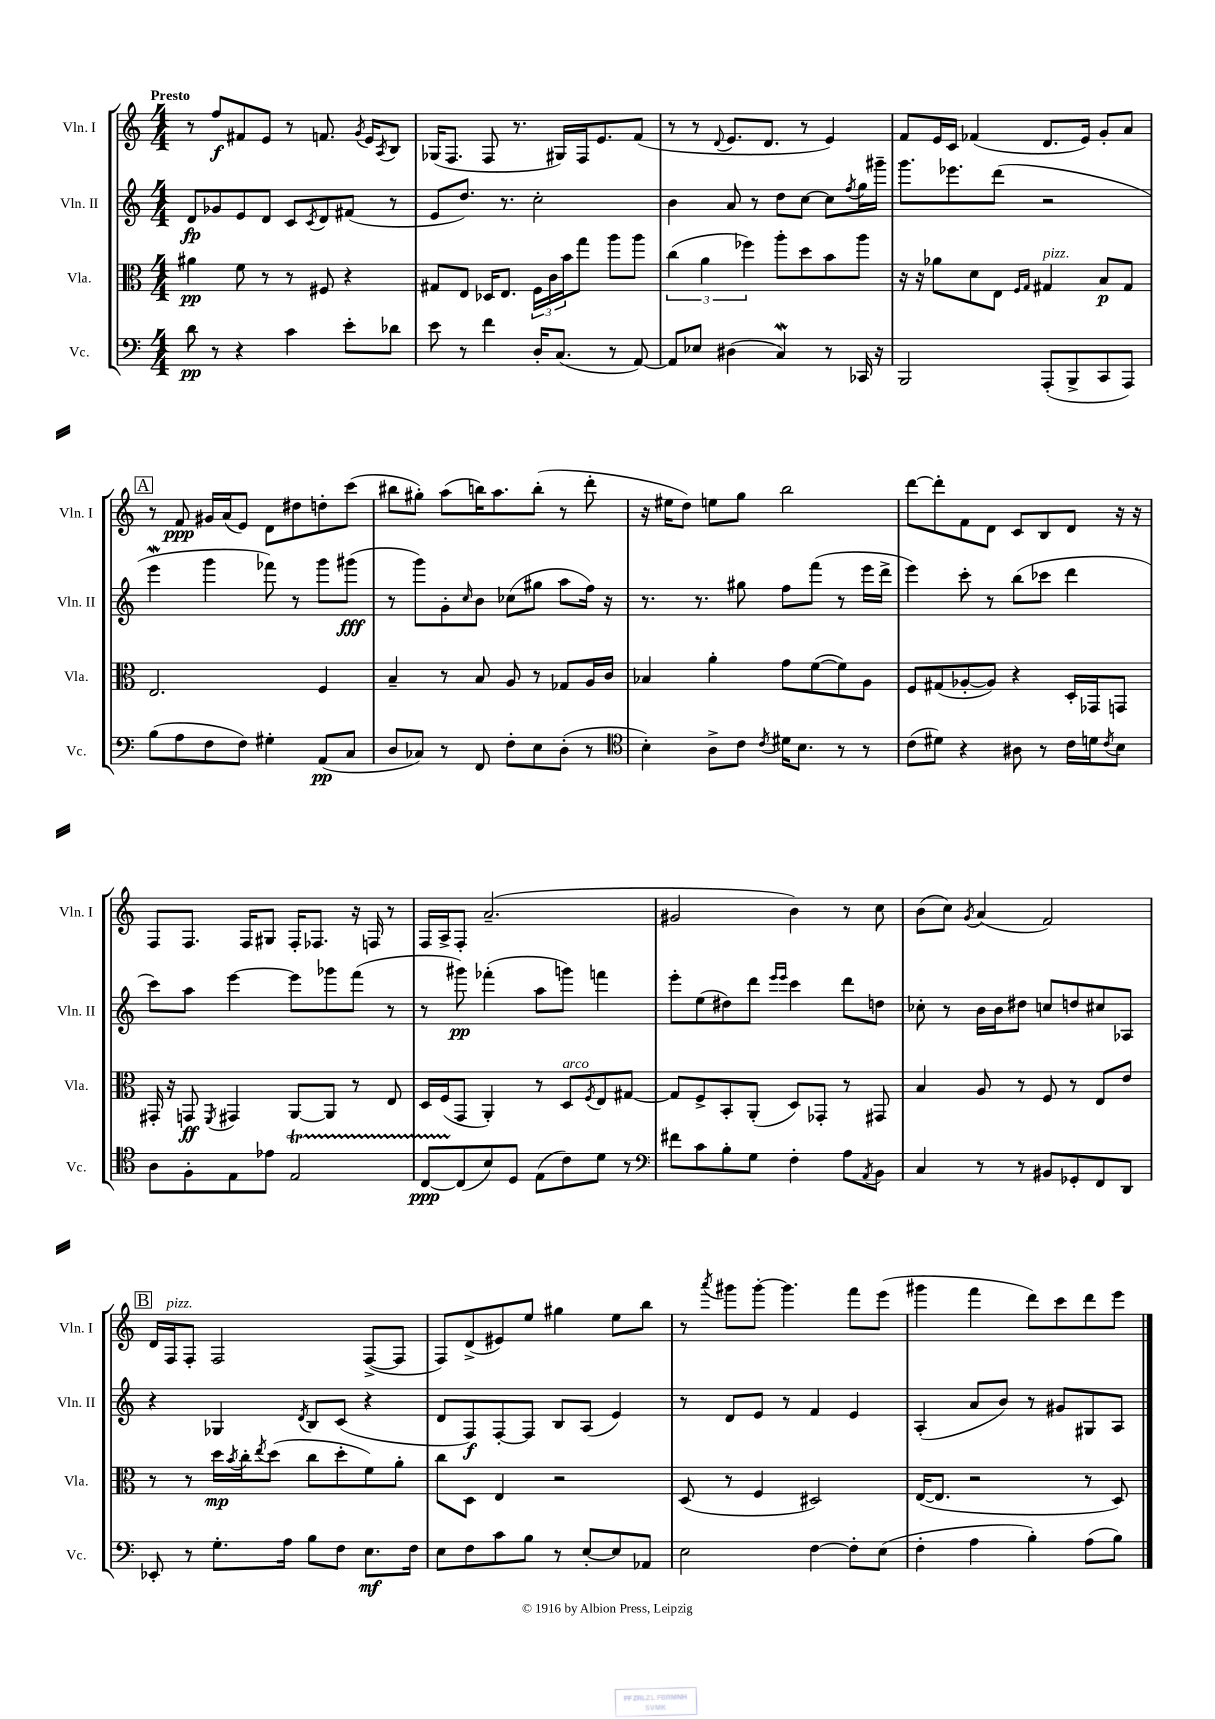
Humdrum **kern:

**kern	**dynam	**kern	**dynam	**kern	**dynam	**kern	**dynam
*part4	*part4	*part3	*part3	*part2	*part2	*part1	*part1
*staff4	*staff4	*staff3	*staff3	*staff2	*staff2	*staff1	*staff1
*I"Vc.	*	*I"Vla.	*	*I"Vln. II	*	*I"Vln. I	*
*I'Vc.	*	*I'Vla.	*	*I'Vln. II	*	*I'Vln. I	*
*clefF4	*	*clefC3	*	*clefG2	*	*clefG2	*
*k[]	*	*k[]	*	*k[]	*	*k[]	*
*M4/4	*	*M4/4	*	*M4/4	*	*M4/4	*
=1	=1	=1	=1	=1	=1	=1	=1
!	!	!	!	!	!	!LO:TX:a:B:t=Presto	!
8d\	pp	4a#X\	pp	8d/L	fp	8r	.
8r	.	.	.	8g-X/	.	8ff/L	f
4r	.	8f\	.	8e/	.	8f#X/	.
.	.	8r	.	8d/J	.	8e/J	.
4c\	.	8r	.	8c/L	.	8r	.
.	.	.	.	8qc/	.	.	.
.	.	8F#X/	.	8d/	.	8.fn/	.
8e'\L	.	4r	.	(8f#X/J	.	.	.
.	.	.	.	.	.	8qg/	.
.	.	.	.	.	.	16e/KL	.
.	.	.	.	.	.	8qA/	.
8d-X\J	.	.	.	8r	.	8B/J	.
=2	=2	=2	=2	=2	=2	=2	=2
8e\	.	8G#X/L	.	8e/L	.	(16G-X/KL	.
.	.	.	.	.	.	8.F/J	.
8r	.	8E/J	.	8.dd/J)	.	.	.
4f\	.	16D-X/KL	.	.	.	8F/	.
.	.	8.E/J	.	8.r	.	.	.
.	.	.	.	.	.	8.r	.
16D'/KL	.	24F\LL	.	2cc'\	.	.	.
.	.	24c\	.	.	.	.	.
(8.C/J	.	.	.	.	.	16G#X/LL)	.
.	.	24b\J	.	.	.	.	.
.	.	8gg\J	.	.	.	16F/J	.
.	.	.	.	.	.	8.e/	.
8r	.	8aa\L	.	.	.	.	.
[8AA/)	.	8aa\J	.	.	.	(8f/J	.
=3	=3	=3	=3	=3	=3	=3	=3
8AA/L]	.	(6cc\	.	4b\	.	8r	.
8E-X/J	.	.	.	.	.	8r	.
.	.	6a\	.	.	.	.	.
.	.	.	.	.	.	8qqd/	.
(4D#X\	.	.	.	8a/	.	8.e/L	.
.	.	6ff-X\)	.	.	.	.	.
.	.	.	.	8r	.	.	.
.	.	.	.	.	.	8.d/J	.
4Cw/)	.	8aa'\L	.	8dd\L	.	.	.
.	.	8dd\	.	[8cc\J	.	8r	.
8r	.	8b\	.	8cc\L]	.	4e/)	.
.	.	.	.	8qff/	.	.	.
16CC-X/	.	8aa\J	.	16gg\L	.	.	.
16r	.	.	.	16ggg#X~\JJ	.	.	.
=4	=4	=4	=4	=4	=4	=4	=4
2BBB/	.	16r	.	8.ggg\L	.	8f/L	.
.	.	16r	.	.	.	.	.
.	.	8a-X\L	.	.	.	16e/L	.
.	.	.	.	8.eee-X\	.	16c/JJ	.
.	.	8d\	.	.	.	(4f-X/	.
.	.	8E\J	.	(8ddd\J	.	.	.
.	.	16qqF/LL	.	.	.	.	.
.	.	16qqG/JJ	.	.	.	.	.
!	!	!LO:TX:a:i:t=pizz.	!	!	!	!	!
(8AAA'/L	.	4G#X/	.	2r	.	8.d/L	.
8BBB^/	.	.	.	.	.	.	.
.	.	.	.	.	.	16e/Jk)	.
8CC/	.	8B/L	p	.	.	8g'/L	.
8AAA/J)	.	8G#/J	.	.	.	8a/J	.
!!LO:LB:g=z
!!LO:REH:place=s1:t=A
=5	=5	=5	=5	=5	=5	=5	=5
(8B\L	.	2.E/	.	4eeeW\	.	8r	.
8A\	.	.	.	.	.	8f/	ppp
8F\	.	.	.	4ggg\	.	16g#X/LL	.
.	.	.	.	.	.	(16a/J	.
8F\J)	.	.	.	.	.	8e/J)	.
4G#X'\	.	.	.	8fff-X\)	.	8d\L	.
.	.	.	.	8r	.	8dd#X\	.
(8AA/L	pp	4F/	.	8ggg\L	.	8ddn'\	.
8C/J	.	.	.	(8ggg#X\J	fff	(8ccc\J	.
=6	=6	=6	=6	=6	=6	=6	=6
8D/L	.	4B~/	.	8r	.	8bb#X\L	.
8C-X/J)	.	.	.	8ggg\L)	.	8gg#X'\J)	.
8r	.	8r	.	8g'\	.	(8aa\L	.
.	.	.	.	16qqcc/	.	.	.
8FF/	.	8B/	.	8b\J	.	16bbn\K)	.
.	.	.	.	.	.	8.aa\	.
8F'\L	.	8A/	.	(8cc-X\L	.	.	.
8E\	.	8r	.	8gg#X\J	.	(8bb'\J	.
(8D'\J	.	8G-X/L	.	8aa\L	.	8r	.
8r	.	16A/L	.	16ff\Jk)	.	8ddd'\	.
.	.	16c/JJ	.	16r	.	.	.
=7	=7	=7	=7	=7	=7	=7	=7
*clefC4	*	*	*	*	*	*	*
4B'\)	.	4B-X/	.	8.r	.	16r	.
.	.	.	.	.	.	16ee#X\KL	.
.	.	.	.	.	.	8dd\J)	.
.	.	.	.	8.r	.	.	.
8A^\L	.	4a'\	.	.	.	8een\L	.
8c\J	.	.	.	8gg#X\	.	8gg\J	.
8qc/	.	.	.	.	.	.	.
16d#X\KL	.	8g\L	.	8ff\L	.	2bb\	.
8.B\J	.	.	.	.	.	.	.
.	.	([8f\	.	(8fff\J	.	.	.
8r	.	8f\])	.	8r	.	.	.
8r	.	8A\J	.	16eee\LL	.	.	.
.	.	.	.	16ddd^\JJ	.	.	.
=8	=8	=8	=8	=8	=8	=8	=8
(8c\L	.	8F/L	.	4eee\)	.	[8ddd\L	.
8d#X\J)	.	(8G#X/	.	.	.	8ddd'\]	.
4r	.	[8A-X'/	.	8ccc'\	.	8f\	.
.	.	8A-/J])	.	8r	.	8d\J	.
8A#X\	.	4r	.	(8bb\L	.	8c/L	.
8r	.	.	.	8ccc-X\J	.	8B/	.
16c\LL	.	16D'/LL	.	4ddd\	.	8d/J	.
16dn\J	.	16GG-X/J	.	.	.	.	.
8qc/	.	.	.	.	.	.	.
8B\J	.	8GGn/J	.	.	.	16r	.
.	.	.	.	.	.	16r	.
!!LO:LB:g=z
=9	=9	=9	=9	=9	=9	=9	=9
8A\L	.	16GG#X'/	.	8ccc\L)	.	8F/L	.
.	.	16r	.	.	.	.	.
8F'\	.	8GGn/	ff	8aa\J	.	8.F/J	.
.	.	8qFF/	.	.	.	.	.
8E\	.	4GG#X/	.	[4eee\	.	.	.
.	.	.	.	.	.	16F/KL	.
8e-X\J	.	.	.	.	.	8G#X/J	.
2Et/	.	[8AA/L	.	8eee\L]	.	16F'/KL	.
.	.	.	.	.	.	8.F-X/J	.
.	.	8AA/J]	.	8ggg-X\	.	.	.
.	.	8r	.	(8fff\J	.	16r	.
.	.	.	.	.	.	16Fn/	.
.	.	8E/	.	8r	.	8r	.
=10	=10	=10	=10	=10	=10	=10	=10
[8CTTT/L	ppp	16D/LL	.	8r	.	16F/LL	.
.	.	(16F/J	.	.	.	16A^/J	.
(8C/]	.	8GG/J	.	8ggg#X\)	pp	8F'/J	.
8B/)	.	4AA'/)	.	(4fff-X'\	.	(2.a~/	.
8D/J	.	.	.	.	.	.	.
(8E\L	.	8r	.	8aa\L	.	.	.
!	!	!LO:TX:a:i:t=arco	!	!	!	!	!
8c\)	.	8D/L	.	8gggn\J)	.	.	.
.	.	8qF/	.	.	.	.	.
8d\J	.	8E/	.	4fffn\	.	.	.
8r	.	[8G#X/J	.	.	.	.	.
=11	=11	=11	=11	=11	=11	=11	=11
*clefF4	*	*	*	*	*	*	*
8f#X\L	.	8G#/L]	.	8eee'\L	.	2g#X/	.
8c\	.	8F^/	.	(8ee\	.	.	.
8B'\	.	8BB'/	.	8dd#X\)	.	.	.
8G\J	.	(8AA'/J	.	8ddd\J	.	.	.
.	.	.	.	16qqeee/LL	.	.	.
.	.	.	.	16qqeee/JJ	.	.	.
4F'\	.	8D/L)	.	4ccc\	.	4b\)	.
.	.	8GG-X'/J	.	.	.	.	.
8A\L	.	8r	.	8ddd\L	.	8r	.
8qAA/	.	.	.	.	.	.	.
8BB\J	.	8GG#X/	.	8ddn\J	.	8cc\	.
=12	=12	=12	=12	=12	=12	=12	=12
4C/	.	4B/	.	8cc-X'\	.	(8b\L	.
.	.	.	.	8r	.	8cc\J)	.
.	.	.	.	.	.	8qg/	.
8r	.	8A/	.	16b\LL	.	(4a/	.
.	.	.	.	16b\J	.	.	.
8r	.	8r	.	8dd#X\J	.	.	.
8BB#X/L	.	8F/	.	8ccn/L	.	2f/)	.
8GG-X'/	.	8r	.	8ddn/	.	.	.
8FF/	.	8E/L	.	8cc#X/	.	.	.
8DD/J	.	8e/J	.	8A-X/J	.	.	.
!!LO:LB:g=z
!!LO:REH:place=s1:t=B
=13	=13	=13	=13	=13	=13	=13	=13
8EE-X'/	.	8r	.	4r	.	16d/LL	.
!	!	!	!	!	!	!LO:TX:a:i:t=pizz.	!
.	.	.	.	.	.	16F/J	.
8r	.	8r	.	.	.	8F'/J	.
8.G'\L	.	16dd\LL	mp	4G-X/	.	2F/	.
.	.	8qb/	.	.	.	.	.
.	.	16cc'\J	.	.	.	.	.
.	.	8qee/	.	.	.	.	.
.	.	(8dd\J	.	.	.	.	.
16A\Jk	.	.	.	.	.	.	.
.	.	.	.	8qd/	.	.	.
8B\L	.	8cc\L	.	8B/L	.	.	.
8F\J	.	8dd'\	.	(8c/J	.	.	.
8.E\L	mf	8f\)	.	4r	.	([8F^/L	.
.	.	8a'\J	.	.	.	8F/J]	.
16F\Jk	.	.	.	.	.	.	.
=14	=14	=14	=14	=14	=14	=14	=14
8E\L	.	8cc\L	.	8d/L	.	8F/L)	.
8F\	.	8D\J	.	8F/)	f	(8d^/	.
8c\	.	4E/	.	[8F'/	.	8e#X/)	.
8B\J	.	.	.	8F/J]	.	8ee/J	.
8r	.	2r	.	8B/L	.	4gg#X\	.
[8E'/L	.	.	.	(8A/J	.	.	.
8E/]	.	.	.	4e/)	.	8ee\L	.
8AA-X/J	.	.	.	.	.	8bb\J	.
=15	=15	=15	=15	=15	=15	=15	=15
2E\	.	(8D/	.	8r	.	8r	.
.	.	.	.	.	.	8qaaa/	.
.	.	8r	.	8d/L	.	8ggg#X\L	.
.	.	4F/	.	8e/J	.	[8ggg#'\J	.
.	.	.	.	8r	.	4.ggg#\]	.
[4F\	.	2D#X/)	.	4f/	.	.	.
8F'\L]	.	.	.	4e/	.	8fff\L	.
(8E\J	.	.	.	.	.	(8eee\J	.
=16	=16	=16	=16	=16	=16	=16	=16
4F'\	.	([16E/KL	.	(4A'/	.	4ggg#X\	.
.	.	8.E/J]	.	.	.	.	.
4A\	.	2r	.	8a/L	.	4fff\	.
.	.	.	.	8b/J)	.	.	.
4B'\)	.	.	.	8r	.	8ddd\L)	.
.	.	.	.	8g#X/L	.	8ccc\	.
(8A\L	.	8r	.	8G#X/	.	8ddd\	.
8B\J)	.	8D/)	.	8A/J	.	8eee\J	.
==	==	==	==	==	==	==	==
*-	*-	*-	*-	*-	*-	*-	*-
